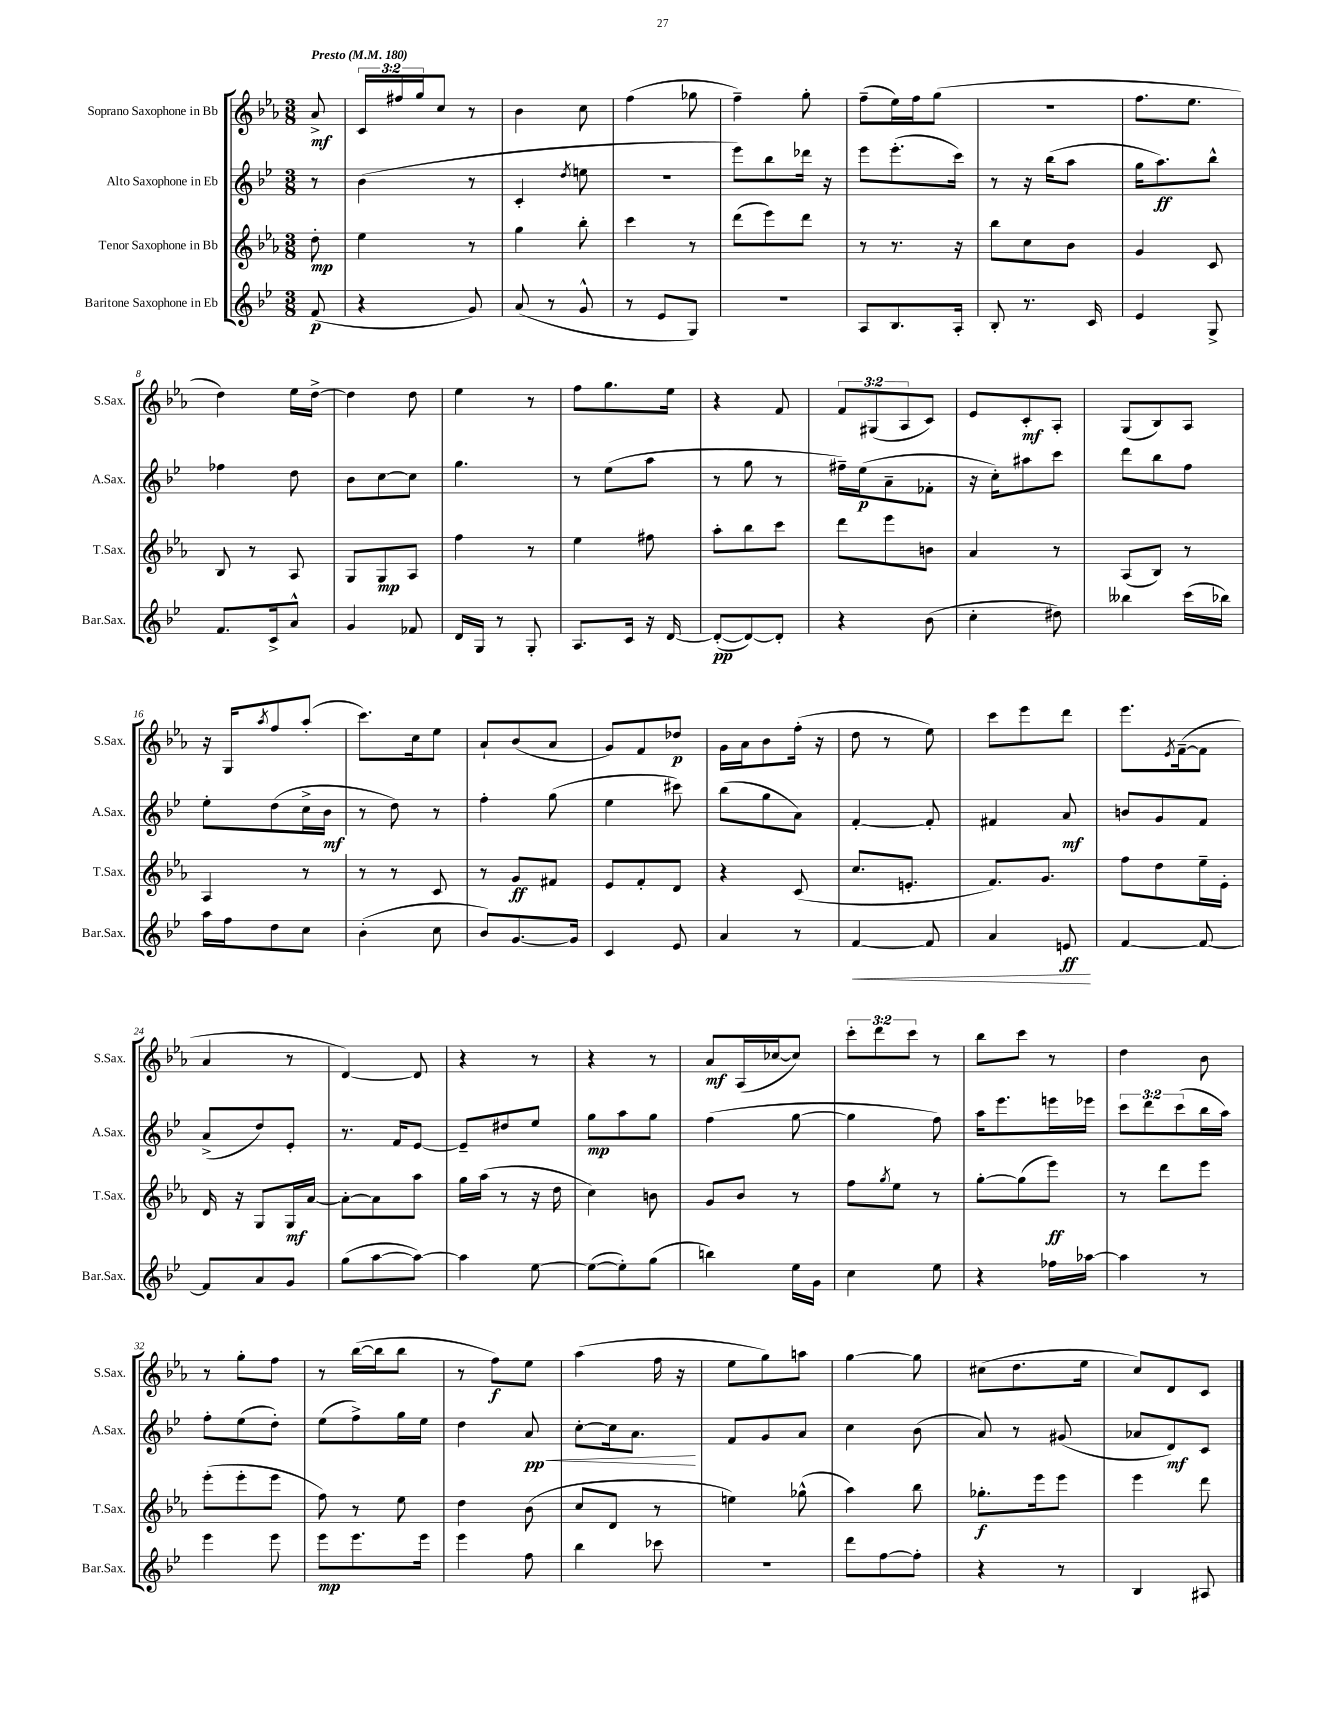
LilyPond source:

<<
\new StaffGroup <<
\new Staff = "s0" \with { instrumentName = "Soprano Saxophone in Bb" shortInstrumentName = "S.Sax." } {
    \clef treble \key ees \major \numericTimeSignature \time 3/8 \override Staff.TupletNumber.text = #tuplet-number::calc-fraction-text \partial 8 \tempo "Presto" 4 = 180
    aes'8->\mf |
    \tuplet 3/2 { c'16 fis''16 g''16 } c''8 r8 |
    bes'4 c''8 |
    f''4( ges''8 |
    f''4--) g''8-. |
    f''8--( ees''16) f''16 g''8( |
    R4. |
    f''8. ees''8. |
    d''4) ees''16 d''16~-> |
    d''4 d''8 |
    ees''4 r8 |
    f''8 g''8. ees''16 |
    r4 f'8 |
    \tuplet 3/2 { f'8 gis8( aes8 } c'8) |
    ees'8 c'8-.\mf aes8-. |
    g8( bes8) aes8 |
    r16 g16 \acciaccatura { aes''8 } f''8 aes''8-.( |
    c'''8.) c''16 ees''8 |
    aes'8-! bes'8( aes'8 |
    g'8) f'8 des''8\p |
    g'16 aes'16 bes'8 f''16-.( r16 |
    d''8 r8 ees''8) |
    c'''8 ees'''8 d'''8 |
    ees'''8. \acciaccatura { ees'8 } f'16~--( f'8 |
    aes'4 r8 |
    d'4~) d'8 |
    r4 r8 |
    r4 r8 |
    aes'8\mf aes16( ces''16~ ces''8) |
    \tuplet 3/2 { c'''8-. d'''8 c'''8 } r8 |
    bes''8 c'''8 r8 |
    d''4 bes'8 |
    r8 g''8-. f''8 |
    r8 bes''16~( bes''16 bes''8 |
    r8 f''8\f) ees''8 |
    aes''4( f''16 r16 |
    ees''8 g''8) a''8 |
    g''4~ g''8 |
    cis''8( d''8. ees''16 |
    c''8) d'8 c'8 \bar "|." |
}
\new Staff = "s1" \with { instrumentName = "Alto Saxophone in Eb" shortInstrumentName = "A.Sax." } {
    \clef treble \key bes \major \numericTimeSignature \time 3/8 \override Staff.TupletNumber.text = #tuplet-number::calc-fraction-text \partial 8
    r8 |
    bes'4( r8 |
    c'4-. \acciaccatura { d''8 } e''8 |
    R4. |
    ees'''8) bes''8 des'''16 r16 |
    ees'''8 ees'''8.-.( c'''16) |
    r8 r16 bes''16( a''8 |
    g''16 a''8.\ff) bes''8-^ |
    fes''4 d''8 |
    bes'8 c''8~ c''8 |
    g''4. |
    r8 ees''8( a''8 |
    r8 g''8 r8 |
    fis''16--) ees''16\p( a'8-- fes'8-. |
    r16 c''16-.) ais''8 c'''8 |
    d'''8 bes''8 f''8 |
    ees''8-. d''8( c''16-> bes'16\mf |
    r8 d''8) r8 |
    f''4-. g''8( |
    ees''4 cis'''8) |
    bes''8( g''8 a'8) |
    f'4~-. f'8-. |
    fis'4 a'8\mf |
    b'8 g'8 f'8 |
    a'8->( d''8) ees'8-. |
    r8. f'16 ees'8~ |
    ees'8-- dis''8 ees''8 |
    g''8\mp a''8 g''8 |
    f''4( g''8~ |
    g''4 f''8) |
    a''16 ees'''8. e'''16 ees'''16 |
    \tuplet 3/2 { c'''8 d'''8 c'''8( } bes''16 a''16) |
    f''8-. ees''8( d''8-.) |
    ees''8( f''8->) g''16 ees''16 |
    d''4 a'8\pp\< |
    c''8~-. c''16 a'8.\! |
    f'8 g'8 a'8 |
    c''4 bes'8( |
    a'8) r8 gis'8( |
    aes'8 d'8\mf) c'8 \bar "|." |
}
\new Staff = "s2" \with { instrumentName = "Tenor Saxophone in Bb" shortInstrumentName = "T.Sax." } {
    \clef treble \key ees \major \numericTimeSignature \time 3/8 \partial 8
    d''8-.\mp |
    ees''4 r8 |
    g''4 bes''8-. |
    c'''4 r8 |
    d'''8( ees'''8) d'''8 |
    r8 r8. r16 |
    bes''8 c''8 bes'8 |
    g'4 c'8 |
    bes8 r8 aes8 |
    g8 g8\mp aes8 |
    f''4 r8 |
    ees''4 fis''8 |
    aes''8-. bes''8 c'''8 |
    d'''8 ees'''8 b'8 |
    aes'4 r8 |
    aes8( bes8) r8 |
    aes4 r8 |
    r8 r8 c'8 |
    r8 g'8\ff fis'8 |
    ees'8 f'8-. d'8 |
    r4 c'8( |
    c''8. e'8.-. |
    f'8.) g'8. |
    f''8 d''8 ees''16-- ees'16-. |
    d'16 r16 g8 g16\mf aes'16~ |
    aes'8~-. aes'8 aes''8 |
    g''16 aes''16( r8 r16 d''16 |
    c''4) b'8 |
    g'8 bes'8 r8 |
    f''8 \acciaccatura { g''8 } ees''8 r8 |
    g''8~-. g''8( ees'''8\ff) |
    r8 d'''8 ees'''8 |
    ees'''8-.( ees'''8-. ees'''8 |
    f''8) r8 ees''8 |
    d''4 bes'8( |
    c''8 d'8 r8 |
    e''4) ges''8-^( |
    aes''4) bes''8 |
    ges''8.-.\f ees'''16 ees'''8 |
    ees'''4 d'''8 \bar "|." |
}
\new Staff = "s3" \with { instrumentName = "Baritone Saxophone in Eb" shortInstrumentName = "Bar.Sax." } {
    \clef treble \key bes \major \numericTimeSignature \time 3/8 \partial 8
    f'8\p( |
    r4 g'8) |
    a'8( r8 g'8-^ |
    r8 ees'8 g8) |
    R4. |
    a8 bes8. a16-. |
    bes8-. r8. c'16 |
    ees'4 g8-> |
    f'8. c'16-> a'8-^ |
    g'4 fes'8 |
    d'16 g16 r8 g8-. |
    a8. c'16 r16 d'16~ |
    d'8~-.\pp( d'8~) d'8-. |
    r4 bes'8( |
    c''4-. dis''8) |
    beses''4 c'''16( bes''16) |
    a''16 f''16 d''8 c''8 |
    bes'4-.( c''8 |
    bes'8) g'8.~ g'16 |
    c'4 ees'8 |
    a'4 r8 |
    f'4~\< f'8 |
    a'4 e'8\ff\! |
    f'4~ f'8~ |
    f'8 a'8 g'8 |
    g''8( a''8~ a''8~) |
    a''4 ees''8~ |
    ees''8~( ees''8-.) g''8( |
    b''4) ees''16 g'16 |
    c''4 ees''8 |
    r4 fes''16 aes''16~ |
    aes''4 r8 |
    ees'''4 ees'''8 |
    ees'''8\mp ees'''8. ees'''16 |
    ees'''4 f''8 |
    bes''4 ces'''8 |
    R4. |
    d'''8 f''8~ f''8-. |
    r4 r8 |
    bes4 ais8 \bar "|." |
}
>>
>>
